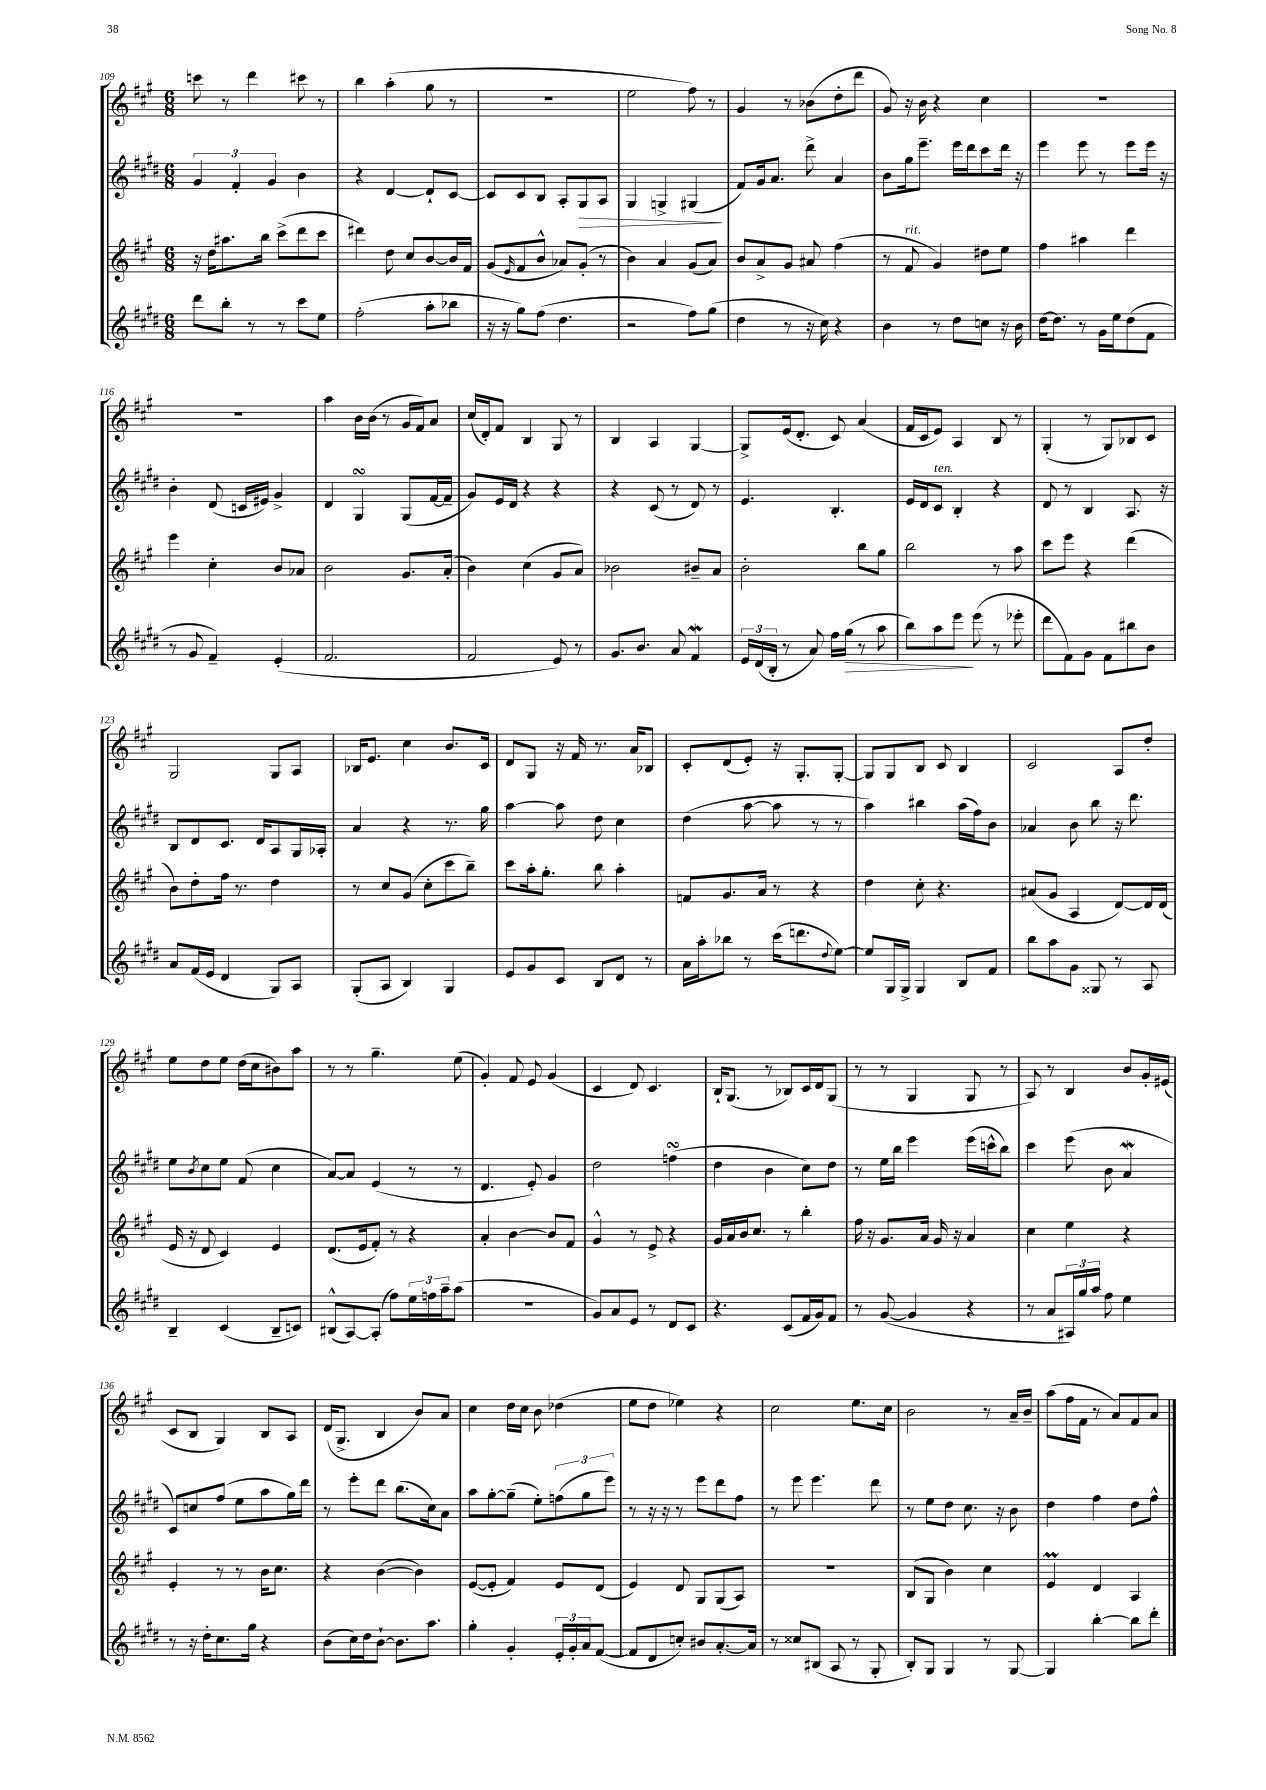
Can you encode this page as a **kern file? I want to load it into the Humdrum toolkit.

**kern	**kern	**kern	**kern
*staff4	*staff3	*staff2	*staff1
*clefG2	*clefG2	*clefG2	*clefG2
*k[f#c#g#d#]	*k[f#c#g#]	*k[f#c#g#d#]	*k[f#c#g#]
*M6/8	*M6/8	*M6/8	*M6/8
8ddd#	16r	6g#	8ccc
.	16dd	.	.
8bb'	8.aa#	.	8r
.	.	6f#'	.
8r	.	.	4ddd
.	16bb	.	.
.	.	6g#	.
8r	(8ccc#^	.	.
8ccc#	8ddd	4b	8ccc#
8ee	8ccc#	.	8r
=	=	=	=
(2ff#'	4ddd#)	4r	4bb
.	8dd	[4d#	(4aa'
.	8cc#	.	.
8aa'	[8b	8d#`]	8gg#
8bb-	16b]	[8c#	8r
.	16f#	.	.
=	=	=	=
16r	(8g#	8c#]	2.r
16r	.	.	.
.	16qqe	.	.
8gg#)	8f#	8c#	.
(8ff#	8b^^	8B	.
4.dd#	8a-)	8A'	.
.	(8g#'	8G#	.
.	8r	8A	.
=	=	=	=
2r	4b)	4G#	2ee
.	4a	4G^	.
8ff#)	(8g#	(4G#	8ff#)
(8gg#	8a)	.	8r
=	=	=	=
4dd#	8b	8f#)	4g#
.	8a^	16g#	.
.	.	8.a	.
8r	8g#	.	8r
16r	8a#	8ddd#^	(8b-
16cc#)	.	.	.
4r	(4ff#	4a	8dd'
.	.	.	8ddd
=	=	=	=
4b	8r	8b	8g#)
.	8f#	16gg#	16r
.	.	8.eee~	16b
8r	4g#)	.	4r
8dd#	.	16eee	.
.	.	16ddd#	.
8cc	8dd#	8ccc#	4cc#
16r	8ee	16ddd#	.
16b	.	16r	.
=	=	=	=
[16dd#	4ff#	4eee	2.r
8.dd#]	.	.	.
8r	4aa#	8eee	.
16g#	.	8r	.
16ee	.	.	.
(8dd#	4ddd	8eee	.
8f#	.	16eee	.
.	.	16r	.
=	=	=	=
8r	4eee	4b'	2.r
8g#	.	.	.
4f#~)	4cc#'	(8d#	.
.	.	16c	.
.	.	16e#)	.
(4e'	8b	4g#^	.
.	8a-	.	.
=	=	=	=
2.f#	2b	4d#	4aa
.	.	4G#	16b
.	.	.	(16b
.	.	.	8r
.	8.g#	(8G#	16g#
.	.	.	16f#)
.	.	[16f#	8a
.	(16a'	16f#~]	.
=	=	=	=
2f#	4b)	8g#)	(16cc#
.	.	.	16d')
.	.	16e	8f#
.	.	16d#	.
.	(4cc#	4r	4B
8e)	8g#	4r	8G#
8r	8a)	.	8r
=	=	=	=
8.g#	2b-	4r	4B
8.b	.	.	.
.	.	(8c#	4A
8a	.	8r	.
4f#	8b#~	8d#)	[4G#
.	8a	8r	.
=	=	=	=
24e	2b'	4.e	8G#^]
(24d#	.	.	.
24B'	.	.	.
8r	.	.	(16e
.	.	.	8.d'
8a)	.	.	.
16ff#	.	4.B'	8c#)
(16gg#	.	.	.
8r	8bb	.	(4a
8aa	8gg#	.	.
=	=	=	=
8bb)	2bb	16e	16f#
.	.	16d#	16c#
8aa	.	8c#	8e)
8eee	.	4B'	4A
(8eee	.	.	.
8r	8r	4r	8B
8eee-'	8aa	.	8r
=	=	=	=
8ddd#	8ccc#	8d#	(4G#'
8f#)	8eee	8r	.
8g#	4r	4B	8r
8f#	.	.	8G#)
8bb#	(4ddd	8.A	8B-
8b	.	.	8c#
.	.	16r	.
=	=	=	=
8a	8b)	8B	2G#
(16f#	8dd'	8d#	.
16e	.	.	.
4d#	16ff#	8.c#	.
.	8.r	.	.
.	.	16d#	.
8G#)	4dd	8A	8G#
8A	.	16G#	8A
.	.	16A-'	.
=	=	=	=
(8G#'	8r	4a	16B-
.	.	.	8.e
8A	8cc#	.	.
4B)	(8g#	4r	4cc#
.	8cc#'	.	.
4G#	8ccc#	8.r	8.b
.	8bb~)	.	.
.	.	16gg#	16c#
=	=	=	=
8e	8ccc#	[4aa	8d
8g#	16aa'	.	8G#
.	8.gg#'	.	.
8c#	.	8aa]	16r
.	.	.	16f#
8B	8bb	8dd#	8.r
8d#	4aa'	4cc#	.
.	.	.	16a
8r	.	.	8B-
=	=	=	=
16a	8f	(4dd#	8c#'
16aa'	.	.	.
8bb-	8.g#	.	(8d
8r	.	[8aa	8e')
.	16a	.	.
(16ccc#	8r	8aa]	16r
8.ddd	.	.	8.G#'
.	4r	8r	.
8qqdd#	.	.	.
[8ee)	.	8r	[8G#'
=	=	=	=
8ee]	4dd	4aa)	8G#]
16G#	.	.	8G#
16G#^	.	.	.
4G#	8cc#'	4bb#	8B
.	4.r	.	8c#
8B	.	(16aa	4B
.	.	16ff#)	.
8f#	.	8b	.
=	=	=	=
8bb	(8a#	4a-	2c#
8aa	8g#	.	.
8g#	4A	8b	.
8G##	.	8bb	.
8r	[8d)	16r	8A
.	.	8.ddd#	.
8A	16d]	.	8dd'
.	(16d	.	.
=	=	=	=
4B~	16e	8ee	8ee
.	16r	.	.
.	.	8qb	.
.	8d	8cc#	8dd
(4c#	4c#)	8ee	8ee
.	.	(8f#	(16dd
.	.	.	16cc#
8B~	4e	4cc#	8b#)
8c)	.	.	8aa
=	=	=	=
(8B#^^	(8.d	[8a)	8r
[8A)	.	8a]	8r
.	16e	.	.
(8A']	8f#')	(4e	4.gg#~
8ff#)	8r	.	.
24ee	4r	8r	.
24ff	.	.	.
24aa~	.	.	.
(8aa	.	8r	(8ee
=	=	=	=
2.r	4a'	4.d#	4g#')
.	[4b	.	8f#
.	.	8e')	8e
.	8b]	4g#	(4g#
.	8f#	.	.
=	=	=	=
8g#)	4g#^^	2dd#	4c#
8a	.	.	.
8e	8r	.	8d)
8r	8e^	.	4.c#
8d#	4r	(4ff	.
8c#	.	.	.
=	=	=	=
4.r	16g#	4dd#	16B`
.	16a	.	(8.G#
.	16b	.	.
.	8.cc#	.	.
.	.	4b	8r
(8c#	8r	.	8B-)
16f#	4bb'	8cc#)	16c#
16g#)	.	.	16d
8f#	.	8dd#	(8G#
=	=	=	=
8r	16ff#	8r	8r
.	16r	.	.
([8g#	8.g#	16ee	8r
.	.	16bb	.
4g#]	.	4eee	4G#
.	16a	.	.
.	16g#	.	.
.	16r	.	.
4r	4a	(16eee	8G#
.	.	16ccc^^	.
.	.	8bb)	8r
=	=	=	=
8r	4cc#	4ccc#	8A)
8a	.	.	8r
24A#)	4ee	(8eee	4B
24gg#	.	.	.
24aa	.	.	.
8ff#	.	8b	.
4ee	4r	4a	8b
.	.	.	16g#'
.	.	.	(16e#
=	=	=	=
8r	4e'	8c#)	8c#
16r	.	8cc	8B
16dd#'	.	.	.
8.cc#	8r	(8ff#	4G#)
.	8r	8ee	.
16gg#	.	.	.
4r	16b	8aa	8B
.	8.cc#	.	.
.	.	16gg#)	8A
.	.	16ddd#	.
=	=	=	=
(8b	4r	8r	(16d
.	.	.	8.G#^
16cc#)	.	8eee'	.
16dd#	.	.	.
[8b`	([4b	8ddd#	4B
8.b]	.	(8.bb	.
.	4b])	.	8b)
8.aa	.	16cc#)	.
.	.	8a	8a
=	=	=	=
4gg#'	([8e	8aa	4cc#
.	8e']	[8gg#'	.
4g#'	4f#)	(8gg#~]	16dd
.	.	.	16cc#
.	.	8ee')	8b
24e'	8e	(12ff	(4dd-
24g#'	.	.	.
24a	.	12gg#	.
([8f#	(8d	.	.
.	.	12eee)	.
=	=	=	=
8f#]	4e)	8r	8ee
8d#	.	16r	8dd
.	.	16r	.
8cc')	8d	8r	4ee-)
8b#	8G#	8eee	.
[8.a'	(8G#	8ddd#	4r
.	8A)	8ff#	.
16a]	.	.	.
=	=	=	=
8r	2.r	8r	2cc#
8cc##	.	8eee	.
(8B#	.	4.eee	.
8A	.	.	.
8r	.	.	8.ee
8G#'	.	8ddd#	.
.	.	.	16cc#
=	=	=	=
8B')	(8B	8r	2b
8G#	8G#	8ee	.
4G#	4b)	8dd#	.
.	.	8.cc#	.
8r	4cc#	.	8r
.	.	16r	.
[8G#	.	8b	16a~
.	.	.	16b~
=	=	=	=
4G#]	4e	4dd#	(8aa
.	.	.	16ff#
.	.	.	16f#
[4bb'	4d	4ff#	8r
.	.	.	8a)
8bb]	4A	8dd#	8f#
8ddd#'	.	8ff#^^	8a
==	==	==	==
*-	*-	*-	*-
